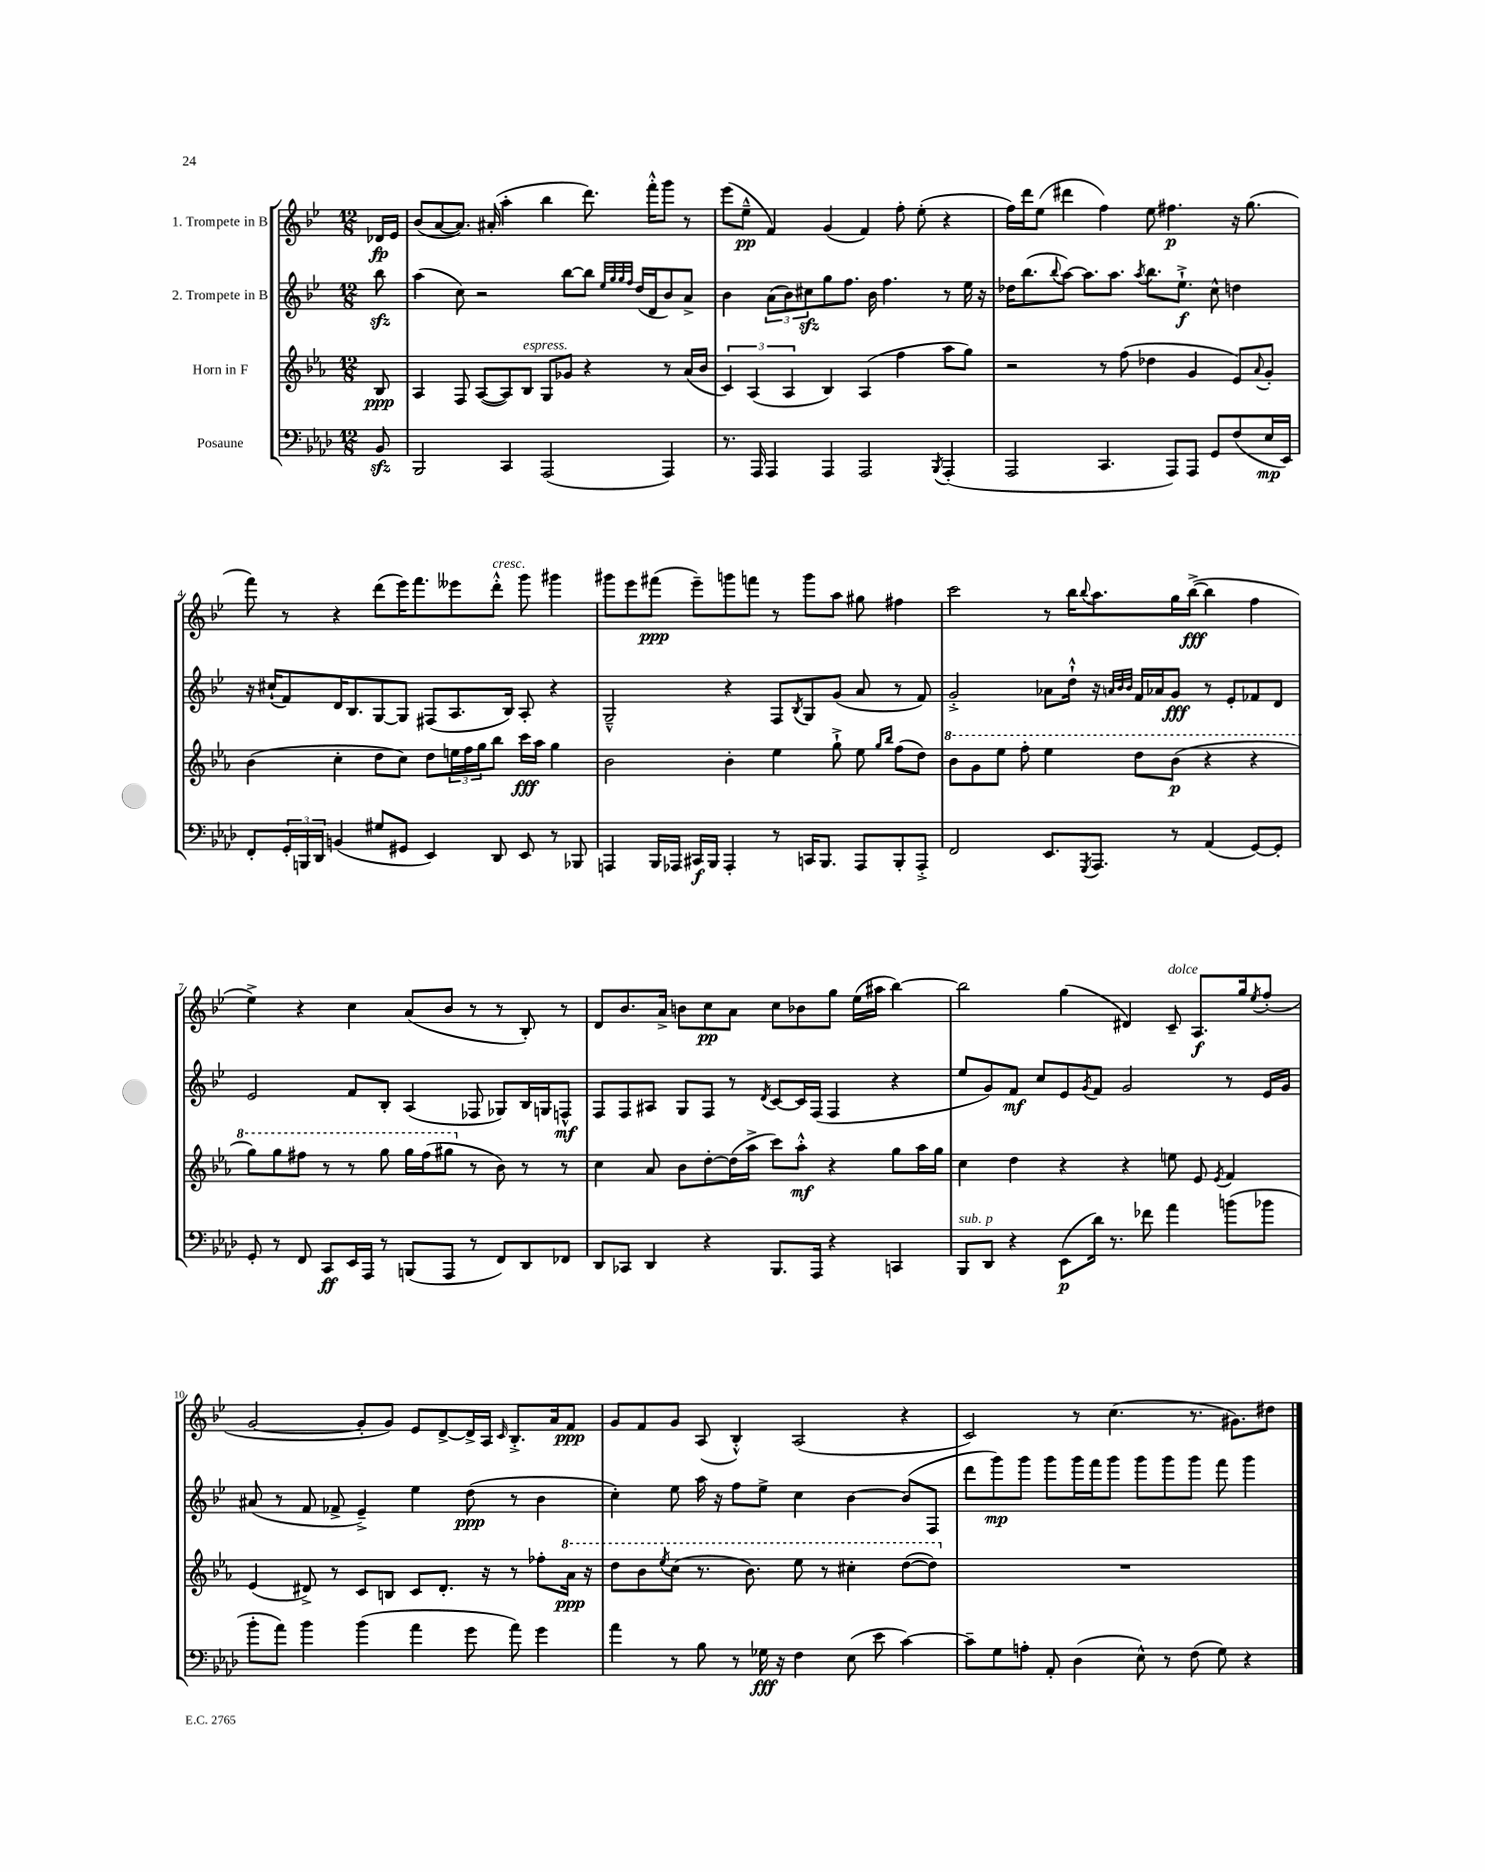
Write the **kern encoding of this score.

**kern	**kern	**kern	**kern
*staff4	*staff3	*staff2	*staff1
*clefF4	*clefG2	*clefG2	*clefG2
*k[b-e-a-d-]	*k[b-e-a-]	*k[b-e-]	*k[b-e-]
*M12/8	*M12/8	*M12/8	*M12/8
8BB-	8B-	8bb-	16d-
.	.	.	16e-
=	=	=	=
2BBB-	4A-	(4aa	(8b-
.	.	.	[8a
.	8F	8cc)	8.a])
.	([8A-	2r	.
.	.	.	(16a#'
4CC	8A-])	.	4aa'
.	8B-	.	.
(2AAA-	8G	.	4bb-
.	8g-	[8bb-	.
.	4r	8bb-]	8.ddd)
.	.	32qqee-	.
.	.	32qqgg	.
.	.	32qqgg	.
.	.	32qqff	.
.	.	(16dd	.
.	.	16d	16fff'^^
4AAA-)	8r	8b-)	8ggg
.	(16a-	8a^	8r
.	16b-	.	.
=	=	=	=
8.r	6c)	4b-	(8eee-
.	.	.	8ee-~^^
.	(6A-	.	.
16AAA-	.	.	.
4AAA-	.	(12a	4f)
.	6A-	12b-)	.
.	.	12cc#	.
4AAA-	4B-)	8gg	(4g
.	.	8.ff	.
2AAA-	(4A-	.	4f)
.	.	16b-	.
.	.	4.ff	.
.	4ff	.	8ff'
.	.	.	(8ee-'
8qBBB-	.	.	.
(4AAA-'	8aa-	8r	4r
.	8gg)	16ee-	.
.	.	16r	.
=	=	=	=
2AAA-	2r	16dd-	16ff)
.	.	(8.bb-	16ddd
.	.	.	(8ee-
.	.	8qqbb-	.
.	.	[8aa)	4ddd#
.	.	8.aa]	.
4.CC	8r	.	4ff)
.	.	8.aa	.
.	(8ff	.	.
.	.	8qaa	.
.	4dd-	8.bb-	8ee-
8AAA-)	.	.	4.ff#
.	.	8.ee-`^	.
8AAA-	4g	.	.
8GG	.	8cc^^	.
(8F	8e-)	4dd	16r
.	.	.	(8.gg
.	8qqa-	.	.
16E-	8g'	.	.
16EE-)	.	.	.
=	=	=	=
8FF'	(4b-	16r	8fff)
.	.	(16cc#`	.
24GG'	.	8f)	8r
24BBB	.	.	.
24DD-	.	.	.
(4BB	4cc'	16d	4r
.	.	8.B-	.
8G#	8dd	[8G	(8ddd
8GG#	8cc)	8G]	16eee-)
.	.	.	8.fff
4EE-)	8dd	(8F#	.
.	24ee	8.A	8eee--
.	24ff	.	.
.	24gg	.	.
8DD-	8bb-	.	8ddd'^^
.	.	16B-)	.
8EE-	16ccc	8A'	8ggg
.	16aa-	.	.
8r	4gg	4r	4ggg#
8BBB-	.	.	.
=	=	=	=
4AAA	2b-	2G~^^	8ggg#
.	.	.	8eee-
16BBB-	.	.	(8fff#
16AAA-	.	.	.
16CC#	.	.	8eee-~)
16BBB-	.	.	.
4AAA-'	4b-'	4r	8ggg
.	.	.	8fff
8r	4ee-	8F	8r
.	.	8qB-	.
16CC	.	8G	8ggg
8.BBB-	.	.	.
.	8gg`^	(8g	8aa
8AAA-	8ee-	8a	8gg#
.	16qqgg	.	.
.	16qqbb-	.	.
8BBB-'	(8ff	8r	4ff#
8AAA-'^	8dd)	8f)	.
=	=	=	=
2FF	8bb-	2g'^	2ccc
.	8gg	.	.
.	8eee-	.	.
.	8fff'	.	.
8.EE-	4eee-	8a-	8r
.	.	16dd`^^	16bb-
8qGGG	.	.	8qqbb-
8.AAA-	.	16r	8.aa
.	.	32qqa	.
.	.	32qqb-	.
.	.	32qqb-	.
.	8ddd	16f	.
.	.	16a-	.
8r	(8bb-	8g	16gg
.	.	.	([16bb-^
(4AA-	4r	8r	4bb-]
.	.	8e-'	.
[8GG)	4r	8f-	4ff
8GG']	.	8d	.
=	=	=	=
8GG'	8ggg)	2e-	4ee-^)
8r	8ggg	.	.
8FF	8fff#	.	4r
8CC	8r	.	.
16EE-	8r	8f	4cc
16AAA-	.	.	.
8r	8ggg	8B-'	.
(8BBB	16ggg	(4A	(8a
.	(16fff#	.	.
8AAA-	8ggg#	.	8b-
8r	8r	8F-	8r
8FF)	8b-)	8G-)	8r
8DD-	8r	16B-	8B-')
.	.	16G	.
8FF-	8r	8F^^	8r
=	=	=	=
8DD-	4cc	8F	8d
8CC-	.	8F	8.b-
4DD-	8a-	8A#	.
.	.	.	16a^
.	8b-	8G	8b
4r	[8dd'	8F	8cc
.	(16dd]	8r	8a
.	16aa-^	.	.
.	.	8qd	.
8.BBB-	8ccc)	[8c	8cc
.	8aa-'^^	16c]	8b-
16AAA-	.	(16F	.
4r	4r	4F	8gg
.	.	.	(16ee-
.	.	.	16aa#
4CC	8gg	4r	[4bb-)
.	16aa-	.	.
.	16gg	.	.
=	=	=	=
8BBB-	4cc	8ee-	2bb-]
8DD-	.	8g)	.
4r	4dd	8f	.
.	.	8cc	.
(8EE-	4r	8e-	(4gg
.	.	8qg	.
16d-)	.	8f	.
8.r	.	.	.
.	4r	2g	4d#)
8f-	.	.	.
4a-	8ee	.	8c~
.	8e-	.	8.A
.	8qe-	.	.
(8b	4f	8r	.
.	.	.	16gg
.	.	.	8qee-
8b-	.	16e-	(8ff'
.	.	16g	.
=	=	=	=
8b-'	(4e-	(8a#	[2g
8a-)	.	8r	.
4b-	8d#^)	8f	.
.	8r	8f-^	.
(4b-	8c	4e-~^)	8g']
.	8B	.	8g)
4a-	8c	4ee-	8e-
.	8.d#'	.	[8d^
8g	.	(8dd	16d^]
.	16r	.	16A
.	.	.	16qqc
8a-)	8r	8r	8.B-'^
4g	8ff-'	4b-	.
.	.	.	16a
.	16aa-	.	8f
.	16r	.	.
=	=	=	=
4a-	8ddd	4cc')	8g
.	8bb-	.	8f
.	8qeee-	.	.
8r	(8ccc	8ee-	8g
8B-	8.r	16aa	(8A
.	.	16r	.
8r	.	8ff	4B-'^^)
.	8.bb-)	.	.
16G-	.	8ee-^	.
16r	.	.	.
4F	8eee-	4cc	(2A
.	8r	.	.
(8E-	4ccc#'	[4b-	.
8e-	.	.	.
[4c)	([8ddd	(8b-]	4r
.	8ddd])	8F	.
=	=	=	=
8c~]	1.r	8ddd	2c)
8G	.	8ggg)	.
8A'	.	8ggg	.
8AA-'	.	8ggg	.
(4D-	.	16ggg	8r
.	.	16fff	.
.	.	8ggg	(4.cc
8E-^^)	.	8ggg	.
8r	.	8ggg	.
(8F	.	8ggg	8.r
8G)	.	8fff	.
.	.	.	8.g#)
4r	.	4ggg	.
.	.	.	8dd#
==	==	==	==
*-	*-	*-	*-
